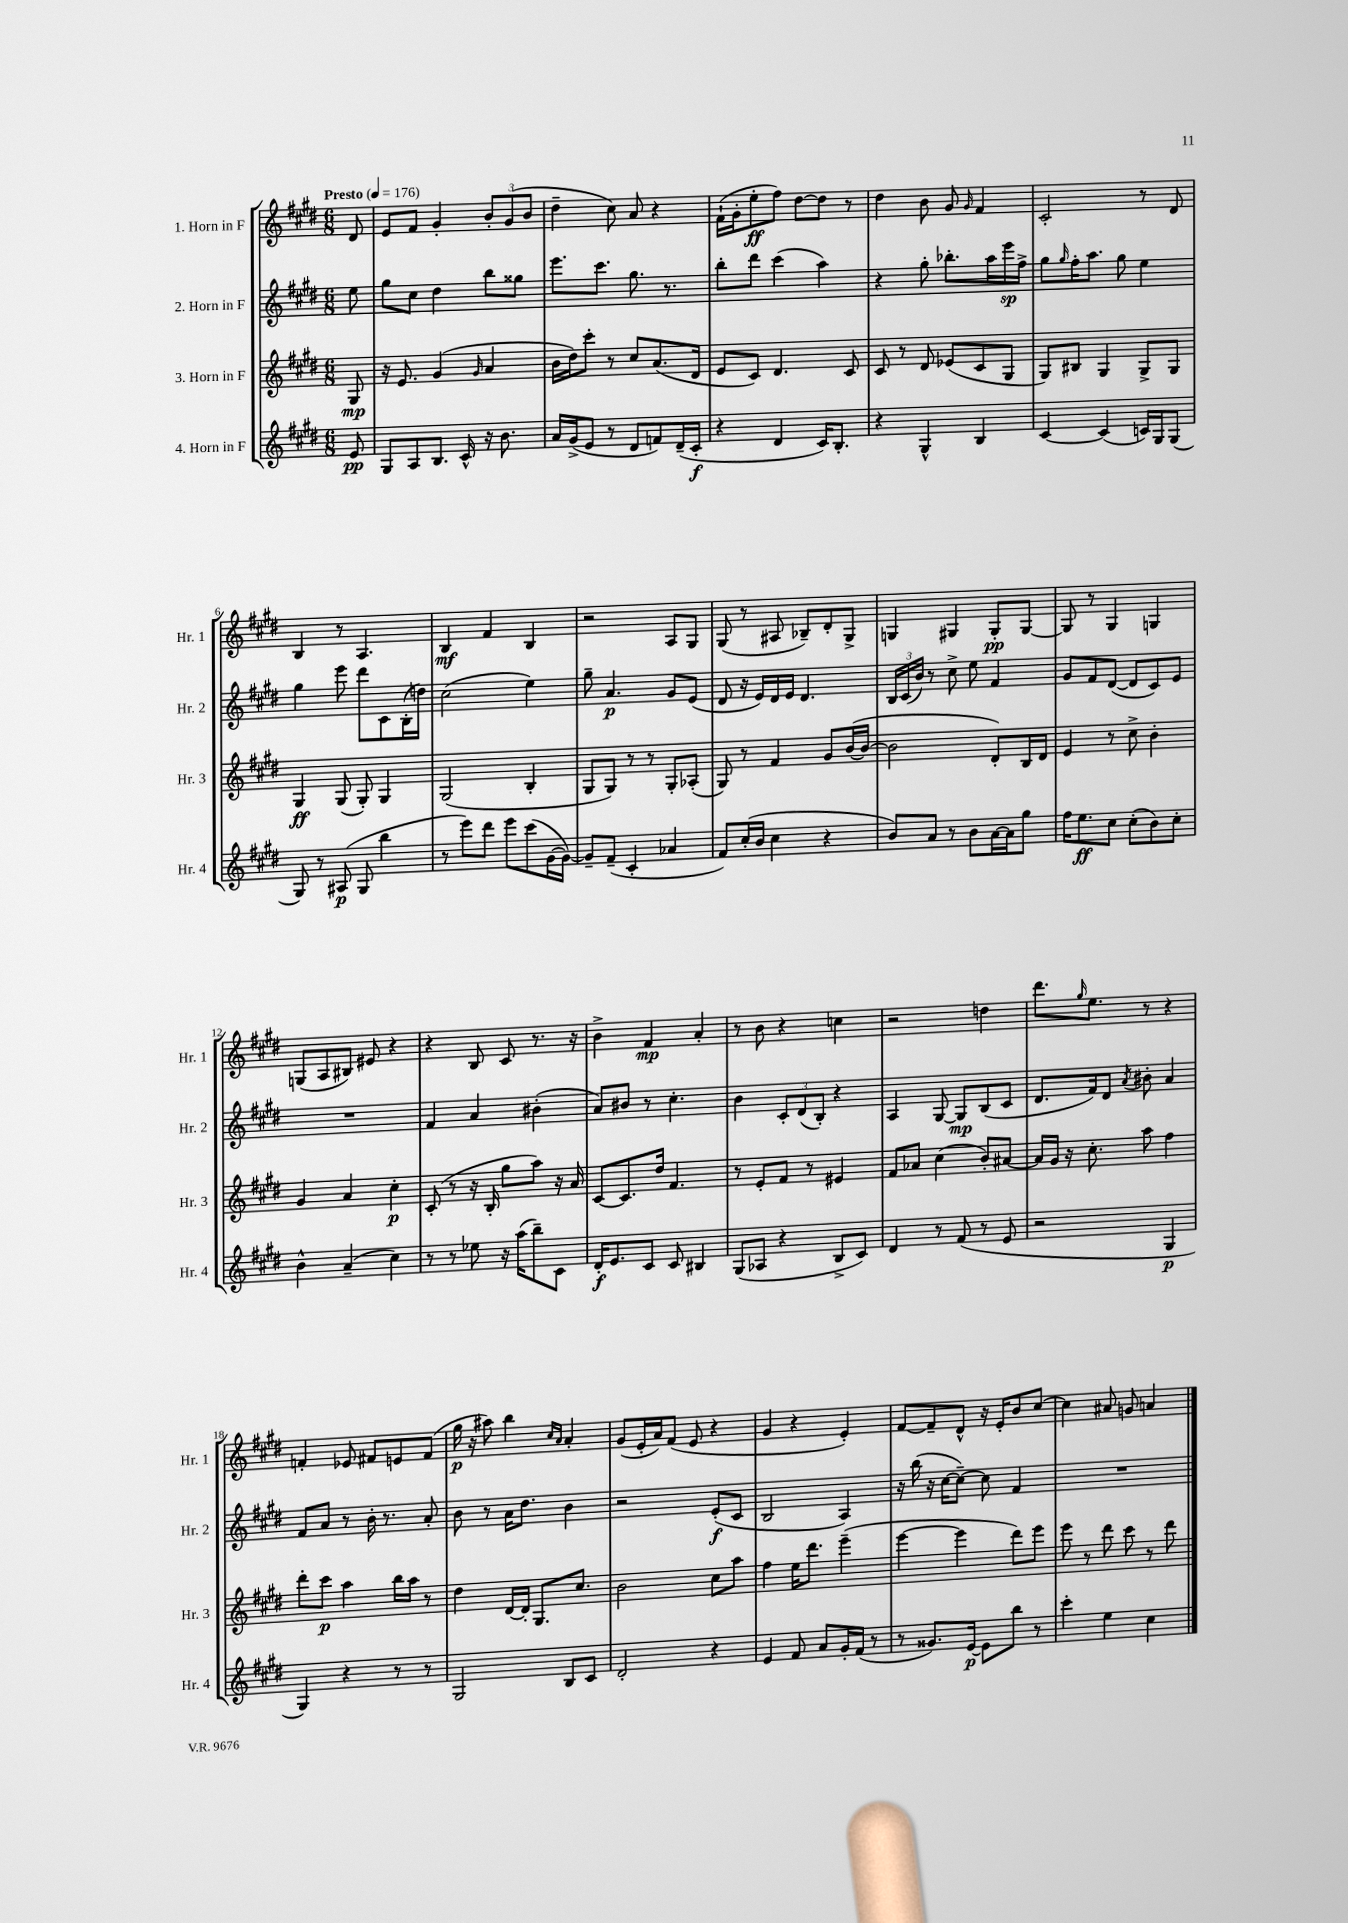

**kern	**kern	**kern	**kern
*staff4	*staff3	*staff2	*staff1
*clefG2	*clefG2	*clefG2	*clefG2
*k[f#c#g#d#]	*k[f#c#g#d#]	*k[f#c#g#d#]	*k[f#c#g#d#]
*M6/8	*M6/8	*M6/8	*M6/8
*MM176	*MM176	*MM176	*MM176
8e	8G#	8ee	8d#
=	=	=	=
8G#	16r	8gg#	8e
.	8.e	.	.
8A	.	8cc#	8f#
8.B	(4g#	4dd#	4g#'
16c#^^	.	.	.
.	16qqg#	.	.
16r	4a	8bb	12b'
8.b	.	.	.
.	.	.	(12g#
.	.	8gg##	.
.	.	.	12b
=	=	=	=
16a	16b	8.eee	4dd#~
(16g#^	16dd#)	.	.
8e	8ccc#'	.	.
.	.	8.ccc#	.
8r	8r	.	8cc#)
8d#	8cc#	8.gg#	8a
8f)	(8.a	.	4r
.	.	8.r	.
(16d#~	.	.	.
16c#'	16d#	.	.
=	=	=	=
4r	8e	8bb'	(16f#`
.	.	.	16g#'
.	8c#)	8ddd#	8ee'
4d#	4.d#	(4ccc#	8ff#)
.	.	.	[8dd#
16c#)	.	4aa)	8dd#]
8.B'	.	.	.
.	8c#	.	8r
=	=	=	=
4r	8c#	4r	4dd#
.	8r	.	.
4G#^^	8d#	8gg#'	8b
.	(8e-	8.bb-'	8g#
.	.	.	16qqg#
4B	8c#	.	4f#
.	.	16aa	.
.	8G#	16eee	.
.	.	16ff#^	.
=	=	=	=
[4c#	8G#)	8gg#	2c#'
.	.	16qqgg#	.
.	8B#	16ff#'	.
.	.	8.aa	.
(4c#]	4G#	.	.
.	.	8gg#	.
16c)	8G#^	4ee	8r
16G#	.	.	.
(8G#	8G#	.	8d#
=	=	=	=
8G#)	4G#	4gg#	4B
8r	.	.	.
(8A#	(8G#	8eee	8r
8G#	8G#')	8ddd#	4.A
4bb	4G#	8c#	.
.	.	(16B'	.
.	.	16dd)	.
=	=	=	=
8r	(2G#	(2cc#	4B
8eee)	.	.	.
8ddd#	.	.	4f#
8eee	.	.	.
(8ccc#	4B'	4ee)	4B
[16g#	.	.	.
16g#_)	.	.	.
=	=	=	=
8g#~]	8G#	8gg#~	2r
(8f#~	8G#)	4.a	.
4c#'	8r	.	.
.	8r	.	.
4a-	8G#'	8g#	8A
.	(8A-'	(8e	8G#
=	=	=	=
8f#)	8G#)	8d#	(8G#
(16cc#'	8r	16r	8r
16b	.	16e)	.
4cc#	4f#	16d#	8A#
.	.	16e	.
.	.	4.d#	8B-~)
4r	8g#	.	8d#'
.	([16b	.	8G#^
.	16b_	.	.
=	=	=	=
8b)	2b]	24B	4G
.	.	(24c#	.
.	.	24b)	.
8a	.	8r	.
8r	.	8cc#^	4G#
8b	.	8ee	.
[16a	8d#')	4f#	8G#'
16a]	.	.	.
8gg#	16B	.	[8G#
.	16d#	.	.
=	=	=	=
16ff#	4e	8g#	8G#]
8.ee	.	.	.
.	.	8f#	8r
8cc#	8r	([8d#	4G#
(8cc#'	8cc#^	8d#]	.
8b)	4b'	8c#)	4G
8cc#'	.	8e	.
=	=	=	=
4b^^	4g#	2.r	(8G
.	.	.	8A
(4a~	4a	.	8B#)
.	.	.	8e#
4cc#)	4cc#'	.	4r
=	=	=	=
8r	(8c#'	4f#	4r
8r	8r	.	.
8ee-	16r	4a	8B
.	16B'	.	.
16r	8gg#	.	8c#
(16aa	.	.	.
8bb~)	8aa)	(4b#'	8.r
8c#	16r	.	.
.	16a	.	16r
=	=	=	=
16d#'	[8c#	8a)	4b^
8.e	.	.	.
.	8.c#]	8b#	.
8c#	.	8r	4f#
.	16dd#	.	.
8c#	4.f#	4.cc#'	.
4B#	.	.	4a'
=	=	=	=
(8G#	8r	4b	8r
8A-	8e'	.	8b
4r	8f#	12c#'	4r
.	.	(12d#	.
.	8r	.	.
.	.	12B')	.
8B^	4e#	4r	4cc
8c#)	.	.	.
=	=	=	=
4d#	8f#	4A	2r
.	8a-	.	.
8r	(4cc#	[8G#	.
(8f#	.	8G#]	.
8r	8b')	(8B	4dd
8e	[8a#	8c#	.
=	=	=	=
2r	16a#]	8.d#	8.ddd#
.	16g#	.	.
.	16r	.	.
.	.	.	16qqgg#
.	8.cc#'	16f#)	8.ee
.	.	8d#	.
.	.	8qa	.
.	8aa	8b#'	8r
4G#	4ff#	4a	4r
=	=	=	=
4G#)	8ddd#'	8f#	4f'
.	8ccc#	8a	.
4r	4aa	8r	8e-
.	.	16b'	8f#
.	.	8.r	.
8r	16bb	.	8e
.	16aa	.	.
8r	8r	8a'	(8f#
=	=	=	=
2G#	4dd#	8b	16gg#
.	.	.	16r
.	.	8r	8aa#)
.	[16d#	16a	4bb
.	16d#']	8.dd#	.
.	8.G#	.	.
.	.	.	16qqcc#
.	.	.	16qqa
8B	.	4b	4a'
.	8.cc#	.	.
8c#	.	.	.
=	=	=	=
2d#'	2b	2r	(8g#
.	.	.	16e'
.	.	.	16a)
.	.	.	(8f#
.	.	.	8e
4r	8cc#	(8e'	4r
.	8aa	8c#	.
=	=	=	=
4e	4ff#	2B	4g#
8f#	16ee	.	4r
.	8.ddd#	.	.
8a	.	.	.
16g#'	(4eee~	4A)	4e')
(16f#	.	.	.
8r	.	.	.
=	=	=	=
8r	[4eee	16r	[8f#
.	.	(16bb	.
8.g##)	.	16r	8f#~]
.	.	[16cc#	.
.	4eee]	8cc#~_)	8d#^^
[16e	.	.	.
8e]	.	8cc#]	16r
.	.	.	16e'
8bb	8ddd#)	4f#	8b
8r	8eee	.	[8cc#
=	=	=	=
4ccc#'	8eee	2.r	4cc#]
.	8r	.	.
4ee	8ddd#	.	8a#
.	8ccc#	.	8g
4cc#	8r	.	4a
.	8ddd#	.	.
==	==	==	==
*-	*-	*-	*-
